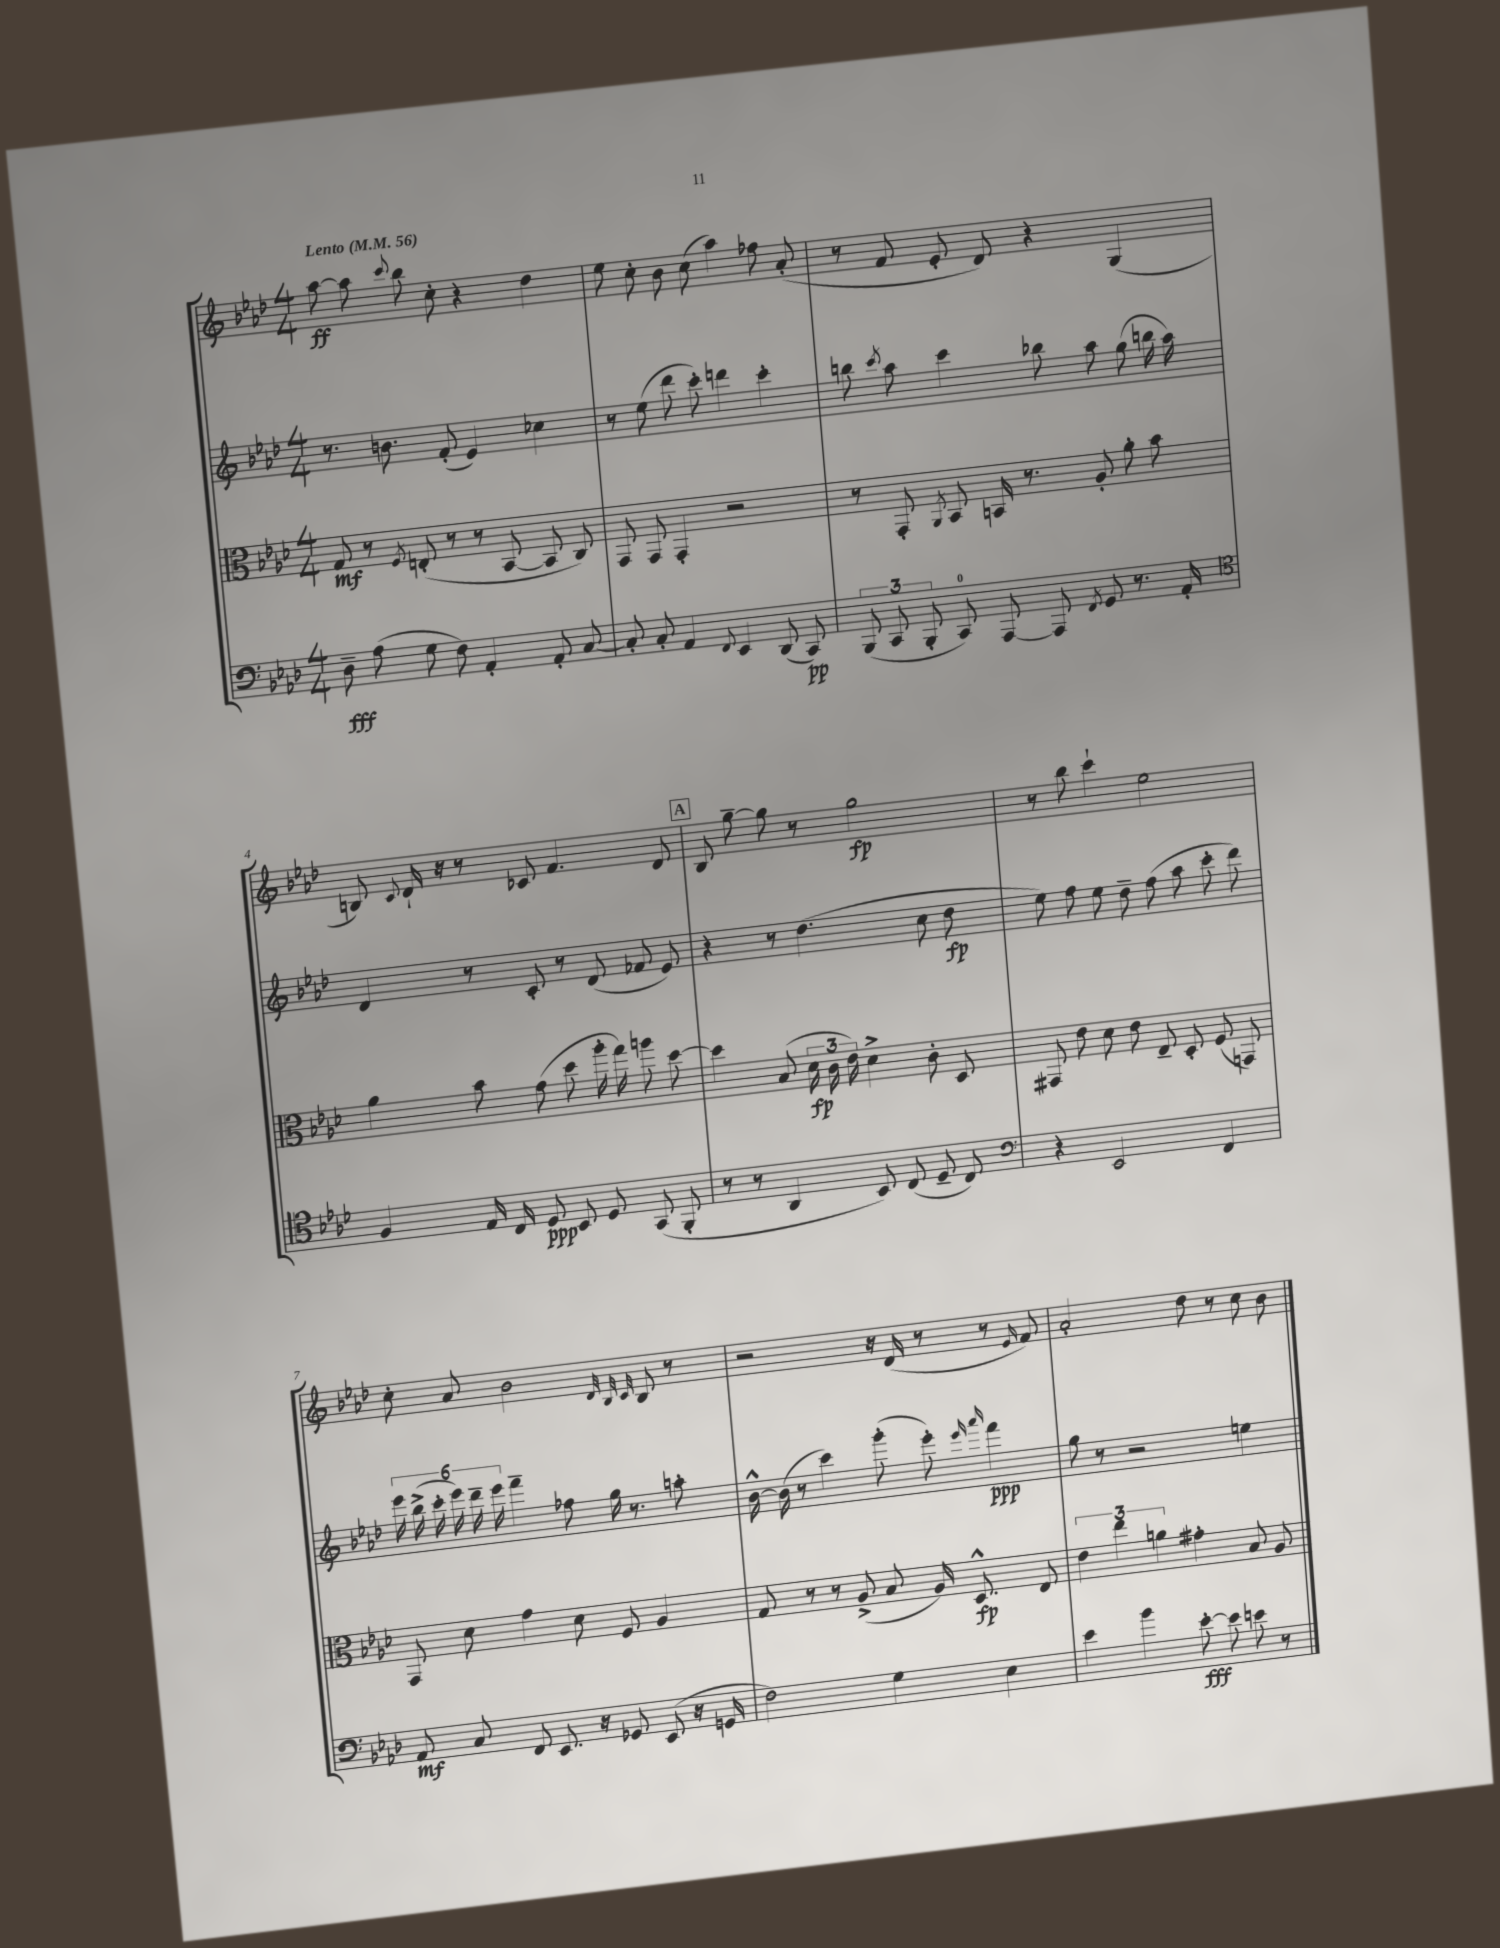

**kern	**kern	**kern	**kern
*staff4	*staff3	*staff2	*staff1
*clefF4	*clefC3	*clefG2	*clefG2
*k[b-e-a-d-]	*k[b-e-a-d-]	*k[b-e-a-d-]	*k[b-e-a-d-]
*M4/4	*M4/4	*M4/4	*M4/4
*MM56	*MM56	*MM56	*MM56
8D-~\	8G/	8.r	[8aa-\
(8A-\	8r	.	8aa-\]
.	.	8.b\	.
.	8qF/	.	8qqccc/
8G\	(8E'/	.	8bb-\
8F\)	8r	(8f'/	8cc'\
4AA-'/	8r	4e-/)	4r
.	[8BB-/	.	.
8AA-'/	8BB-/]	4cc-\	4dd-\
[8C/	8C/)	.	.
=	=	=	=
8C'/]	8GG/	8r	8ee-\
8C'/	8GG/	(8ee-\	8cc'\
4AA-/	4GG'/	8ddd-\	8b-\
.	.	8ccc'\)	(8cc\
8qqFF/	.	.	.
4EE-/	2r	4ddd\	4aa-\)
(8DD-/	.	4ccc'\	8ff-\
8CC/)	.	.	(8a-'/
=	=	=	=
(12BBB-/	8r	8bb\	8r
12CC/	.	.	.
.	.	8qccc/	.
.	8GG'/	8aa-\	8f/
12BBB-'/	.	.	.
.	8qAA-/	.	.
8CC/)	8BB-/	4ccc\	8e-'/
[8AAA-/	16BB/	.	8d-/)
.	8.r	.	.
8AAA-/]	.	8bb-\	4r
8qFF/	.	.	.
8GG/	8A-'/	8aa-\	.
8.r	8a-'\	(8gg\	(4G/
.	8b-\	16bb\	.
16AA-'/	.	16aa-\)	.
=	=	=	=
*clefC4	*	*	*
4F/	4a-\	4d-/	8B/)
.	.	.	8qqc/
.	.	.	16d-`/
.	.	.	16r
16E-/	8b-\	8r	8r
16C/	.	.	.
8D-/	(8g\	8c'/	8c-/
8BB-/	8dd-\	8r	4.f/
8D-/	16aa-'\	(8d-/	.
.	16gg\)	.	.
(8GG/	8aa\	8f-/	.
8FF'/	[8dd-\	8e-/)	8d-/
=	=	=	=
8r	4dd-\]	4r	8B-/
8r	.	.	[8gg~\
4AA-/	(8B-/	8r	8gg\]
.	24d-\	(4.dd-\	8r
.	24c\	.	.
.	24e-\)	.	.
8BB-/)	4d-^\	.	2gg\
(8C/	.	.	.
8D-~/	8c'\	8cc\	.
8C/)	8D-/	8dd-\	.
=	=	=	=
*clefF4	*	*	*
4r	8GG#/	8ee-\)	8r
.	8e-\	8ff\	8bb-\
2EE-/	8d-\	8ee-\	4ccc`\
.	8e-\	8dd-~\	.
.	8E-~/	(8ff\	2ee-\
.	8D-'/	8aa-\	.
4FF/	(8F/	8ccc'\	.
.	8GG/)	8ddd-\)	.
=	=	=	=
8AA-/	8GG/	24eee-\	8cc'\
.	.	(24bb-^\	.
.	.	24ccc'\	.
8C/	8d-\	24eee-\)	8a-/
.	.	24ddd-~\	.
.	.	24eee-\	.
8FF/	4g\	4fff~\	2b-\
8.EE-/	.	.	.
.	8d-\	8ff-\	.
16r	.	.	.
8GG-/	8F/	16gg\	.
.	.	8.r	.
.	.	.	32qqd-/
.	.	.	32qqB-/
.	.	.	32qqc/
(8EE-/	4A-/	.	8B-/
16r	.	8aa'\	8r
16GG/	.	.	.
=	=	=	=
2F\)	8G/	[16b-^^\	2r
.	.	(16b-\]	.
.	8r	8r	.
.	8r	4ccc\)	.
.	(8A-^/	.	.
4G\	8B-/	(8ggg'\	16r
.	.	.	(16d-/
.	16A-/)	8eee-'\)	8r
.	8.D-^^/	.	.
.	.	16qqeee-/	.
.	.	16qqaaa-/	.
4E-\	.	4fff\	8r
.	.	.	16qqe-/
.	8E-/	.	8f/)
=	=	=	=
4e-\	6e-\	8gg\	2a-'/
.	.	8r	.
.	6ee-\	.	.
4b-\	.	2r	.
.	6a\	.	.
[8e-'\	4g#'\	.	8dd-\
8e-\]	.	.	8r
8e\	8B-/	4ee\	8cc\
8r	8A-/	.	8b-\
==	==	==	==
*-	*-	*-	*-
